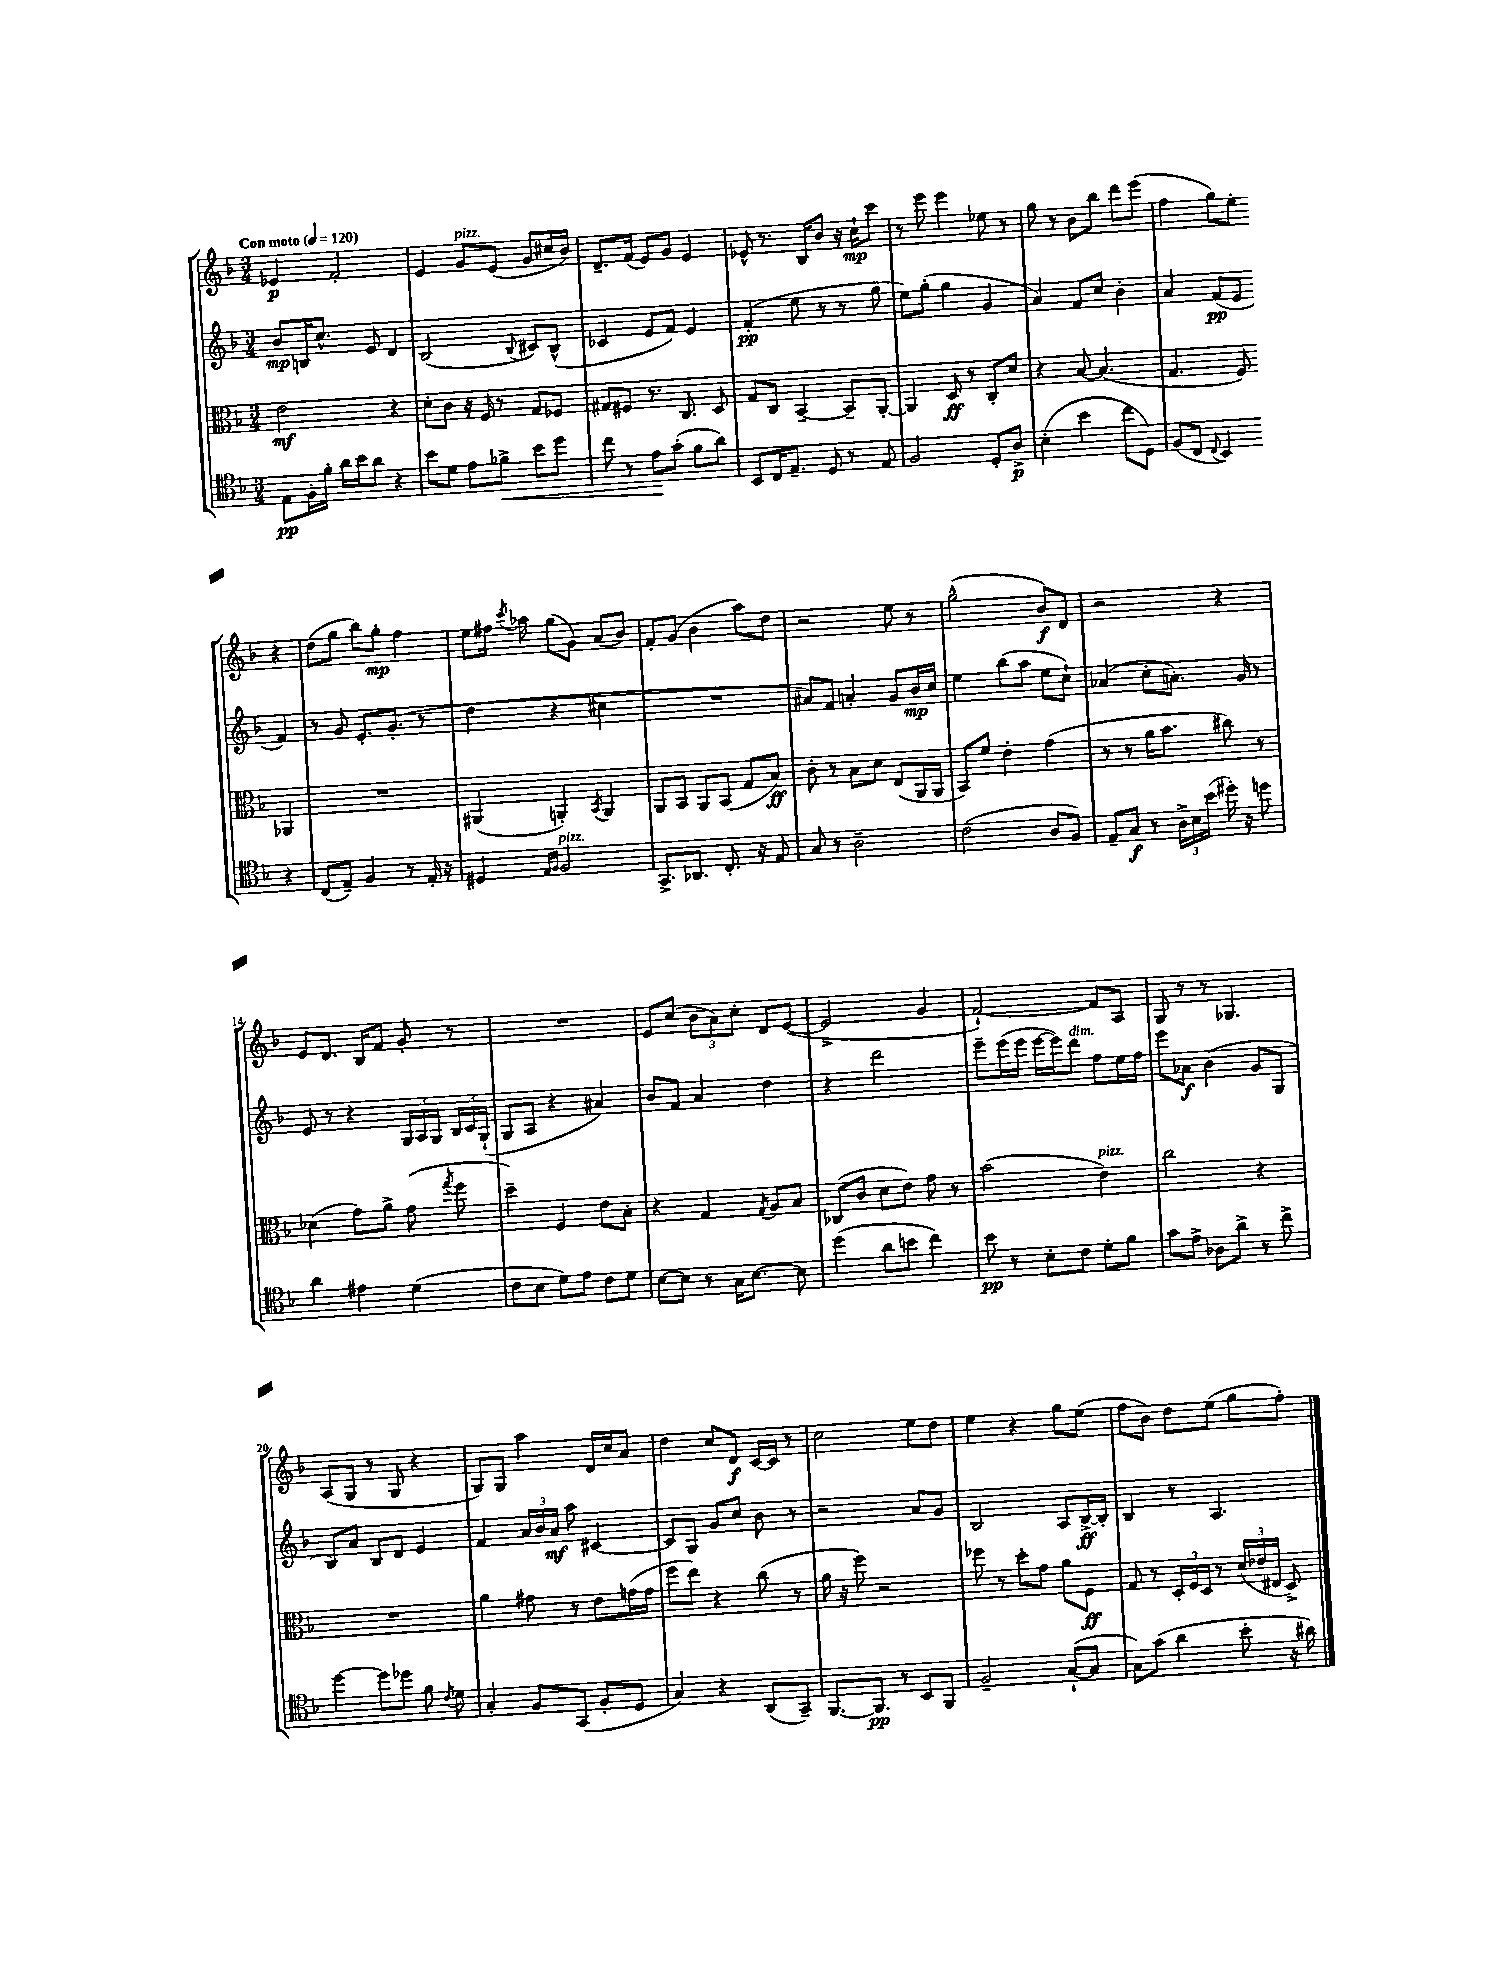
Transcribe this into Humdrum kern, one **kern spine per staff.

**kern	**kern	**kern	**kern
*staff4	*staff3	*staff2	*staff1
*clefC4	*clefC3	*clefG2	*clefG2
*k[b-]	*k[b-]	*k[b-]	*k[b-]
*M3/4	*M3/4	*M3/4	*M3/4
*MM120	*MM120	*MM120	*MM120
8E\L	2e\	8b-/L	4e-/
16F'\L	.	16B/K	.
16f'\JJ	.	8.cc^^/J	.
16a\LL	.	.	2f'/
16b-\J	.	.	.
8a\J	.	8e/	.
4r	4r	4d/	.
=	=	=	=
8b-\L	8d'\L	(2B-/	4e/
8d\J	8c\J	.	.
8e\L	16r	.	8g/L
.	16F/	.	.
8f-^\J	8r	.	(8e/J
.	.	8qqB-/	.
8b-\L	8G/L	8c#/L)	8g/L
8dd\J	8F-/J	(8B-^^/J	16cc#/L
.	.	.	16b-/JJ)
=	=	=	=
8cc\	8G#/L	4c-/	8.d~/L
8r	8F#/J	.	.
.	.	.	(16f/Jk
8e\L	8.r	8e/L	8e/L)
(8g'\J	.	8f/J)	8g/J
.	8.C/	.	.
8f\L	.	4e/	4e/
8a\J)	8D/	.	.
=	=	=	=
8BB-/L	8G/L	(4f'/	8e-^^/
16C/K	8C/J	.	8.r
8.E~/J	.	.	.
.	[4BB-~/	8ee\	.
.	.	.	16B-/LK
8D/	.	8r	8b-/J
8r	8BB-~/]L	8r	16r
.	.	.	16cc`\LK
8E/	[8AA'/J	8gg\	8ccc\J
=	=	=	=
2F/	4AA/]	8ee\L)	8r
.	.	(8gg'\J	8eee\
.	8D/	4gg\	4eee\
.	8r	.	.
8D'/L	8C'/L	4g/	8ee-\
8A^/J	8d/J	.	8r
=	=	=	=
(4B-'\	4r	4a/)	8gg\
.	.	.	8r
4b-\	[8B-/	8f/L	8b-\L
.	(4.B-/]	8cc/J	8bb-\J
8cc\L	.	4b-'\	8ddd\L
8D\J)	.	.	(8eee\J
=	=	=	=
(8F/L	4.G/	4a/	4ff\
8C/J	.	.	.
8qqC/	.	.	.
4BB-/)	.	(8f/L	8gg\L)
.	8F/)	8e/J	8ee'\J
4r	4AA-/	4f/)	4r
=	=	=	=
(8C/L	2.r	8r	(8dd\L
8E~/J)	.	8g/	8gg\J
4F/	.	8.e'/L	8bb-\L)
.	.	.	8gg'\J
.	.	(8.g'/J	.
8r	.	.	4ff\
16E'/	.	8r	.
16r	.	.	.
=	=	=	=
4D#/	(4AA#/	4dd\	8ee\L
.	.	.	16ff#\Jk
.	.	.	8qccc/
.	.	.	16aa-\
16qqE/LL	.	.	.
16qqF/JJ	.	.	.
2F/	4AA'/)	4r	(8gg\L
.	.	.	8g\J)
.	8qBB-/	.	.
.	4AA/	4cc#\	(8a/L
.	.	.	8b-/J)
=	=	=	=
8.GG^/L	8AA/L	2.r	8f'/L
.	8BB-/J	.	(8g/J
8.AA-/J	.	.	.
.	8AA/L	.	4b-\
8.C'/	(8BB-/J	.	.
.	8G/L	.	8aa\L)
16r	.	.	.
8E/	8B-/J)	.	8dd\J
=	=	=	=
8G/	8c'\	8a#/L)	2r
8r	8r	8f/J	.
2A~\	8B-\L	4a'/	.
.	8d\J	.	.
.	(8E/L	8g/L	8ee\
.	16AA/L	16b-/L	8r
.	16AA/JJ	16cc/JJ	.
=	=	=	=
(2c\	8BB-/L)	4ee\	(2gg^^\
.	8f/J	.	.
.	4e'\	(8bb-\L	.
.	.	8aa\J	.
8A/L	(4g\	8ee\L	8b-/L)
8F/J)	.	8cc`\J)	8d/J
=	=	=	=
8E~/L	8r	(4a-/	2r
8G/J	8r	.	.
8r	16a\LK	8cc'\L	.
.	8.b-\J	.	.
24A^\LL	.	8.a'\J)	.
24B-\	.	.	.
(24b-\JJ	.	.	.
16dd#'\)	8cc#\)	.	4r
16r	.	16g/	.
8dd\	8r	8r	.
=	=	=	=
4a\	(4d-\	8e/	8e/L
.	.	8r	8.d/J
4e#\	8g\L)	4r	.
.	.	.	16B-/LK
.	8a^\J	.	8f/J
(4d\	(8g\	24G/LL	8g'/
.	.	24A/	.
.	.	24G/JJ	.
.	8qgg/	.	.
.	8ff\	24B-/LL	8r
.	.	24c/	.
.	.	(24G`/JJ	.
=	=	=	=
8c\L	4dd~\)	8G/L	2.r
8B-\J	.	8A/J	.
8d\L)	4F/	4r	.
8e\J	.	.	.
8c\L	8e\L	4a#/)	.
8d\J	8B-'\J	.	.
=	=	=	=
[8B-\L	4r	8b-/L	8e/L
8B-\]J	.	8f/J	(8cc/J
8r	4G/	4a/	12b-\L
.	.	.	12a\)
16G\LK	.	.	.
.	.	.	12cc'\J
[8.B-\J	.	.	.
.	8qG/	.	.
.	8A/L	4dd\	8d/L
8B-\]	8B-/J	.	([8e/J
=	=	=	=
(4dd\	(8C-/L	4r	2e^/]
.	8c/J	.	.
8a\L	8d\L	2ddd\	.
8b\J	8e\J)	.	.
4cc\)	8g\	.	4g/
.	8r	.	.
=	=	=	=
8b-\	(2b-\	8eee~\L	[2f`/)
8r	.	(16eee\L	.
.	.	16eee\JJ	.
8B-'\L	.	[16eee\LL	.
.	.	16eee\]J)	.
8c\J	.	8ddd\J	.
8d'\L	4e\)	8ff\L	8f/]L
8f\J	.	16ee\L	8A/J
.	.	16ff\JJ	.
=	=	=	=
8g\L	2cc\	8eee\L	8G/
8e^\J	.	8a-\J	8r
8A-\L	.	(4b-\	8r
8a^\J	.	.	4.G-/
8r	4r	8g/L	.
8cc^\	.	8G/J	.
=	=	=	=
[4dd\	2.r	8B-/L)	(8A/L
.	.	8a/J	8G/J
8dd\]L	.	8B-/L	8r
8dd-\J	.	8d/J	8G/
8f\	.	4e/	4r
8qc/	.	.	.
8d\	.	.	.
=	=	=	=
4G'/	4a\	4f/	8G/L)
.	.	.	8G/J
8F/L	8g#\	24a/LL	4aa\
.	.	24b-/	.
.	.	24a/JJ	.
(8GG/J	8r	8aa\	.
8F'/L	8e\L	[4c#/	16d/LL
.	.	.	16cc/J
8D/J	(16g\L	.	8a/J
.	16g\JJ	.	.
=	=	=	=
4G/)	8ff\L	8c#/]L	4dd\
.	8ee\J)	8G/J	.
4r	4r	8g/L	8cc/L
.	.	8cc/J	8d/J
(8AA/L	(8cc\	8b-\	[16c/LL
.	.	.	16c/]JJ
8GG~/J)	8r	8r	8r
=	=	=	=
[8.FF/L	16a\	2r	2cc\
.	16r	.	.
.	8ff\)	.	.
8.FF/]J	.	.	.
.	2r	.	.
8r	.	.	.
8BB-/L	.	8a/L	8ee\L
8FF/J	.	8g/J	8dd\J
=	=	=	=
2F~/	8ff-\	2B-/	4ee\
.	8r	.	.
.	8dd'\L	.	4r
.	8g\J	.	.
([8G`/L	8a\L	8A/L	8gg\L
8G/]J	8F\J	[16B-^/L	(8ee\J
.	.	16B-'/]JJ	.
=	=	=	=
8G\L)	8G/	4B-/	8ff\L
(8g\J	8r	.	8b-\J)
4a\	24D'/LL	8r	8dd\L
.	24F/	.	.
.	24D/JJ	.	.
.	8r	4.A/	(8ee\J
8b-'\	(24d/LL	.	8gg\L
.	24e-/	.	.
.	24E#/JJ	.	.
16r	8D^/)	.	8ff'\J)
16a#\)	.	.	.
==	==	==	==
*-	*-	*-	*-
